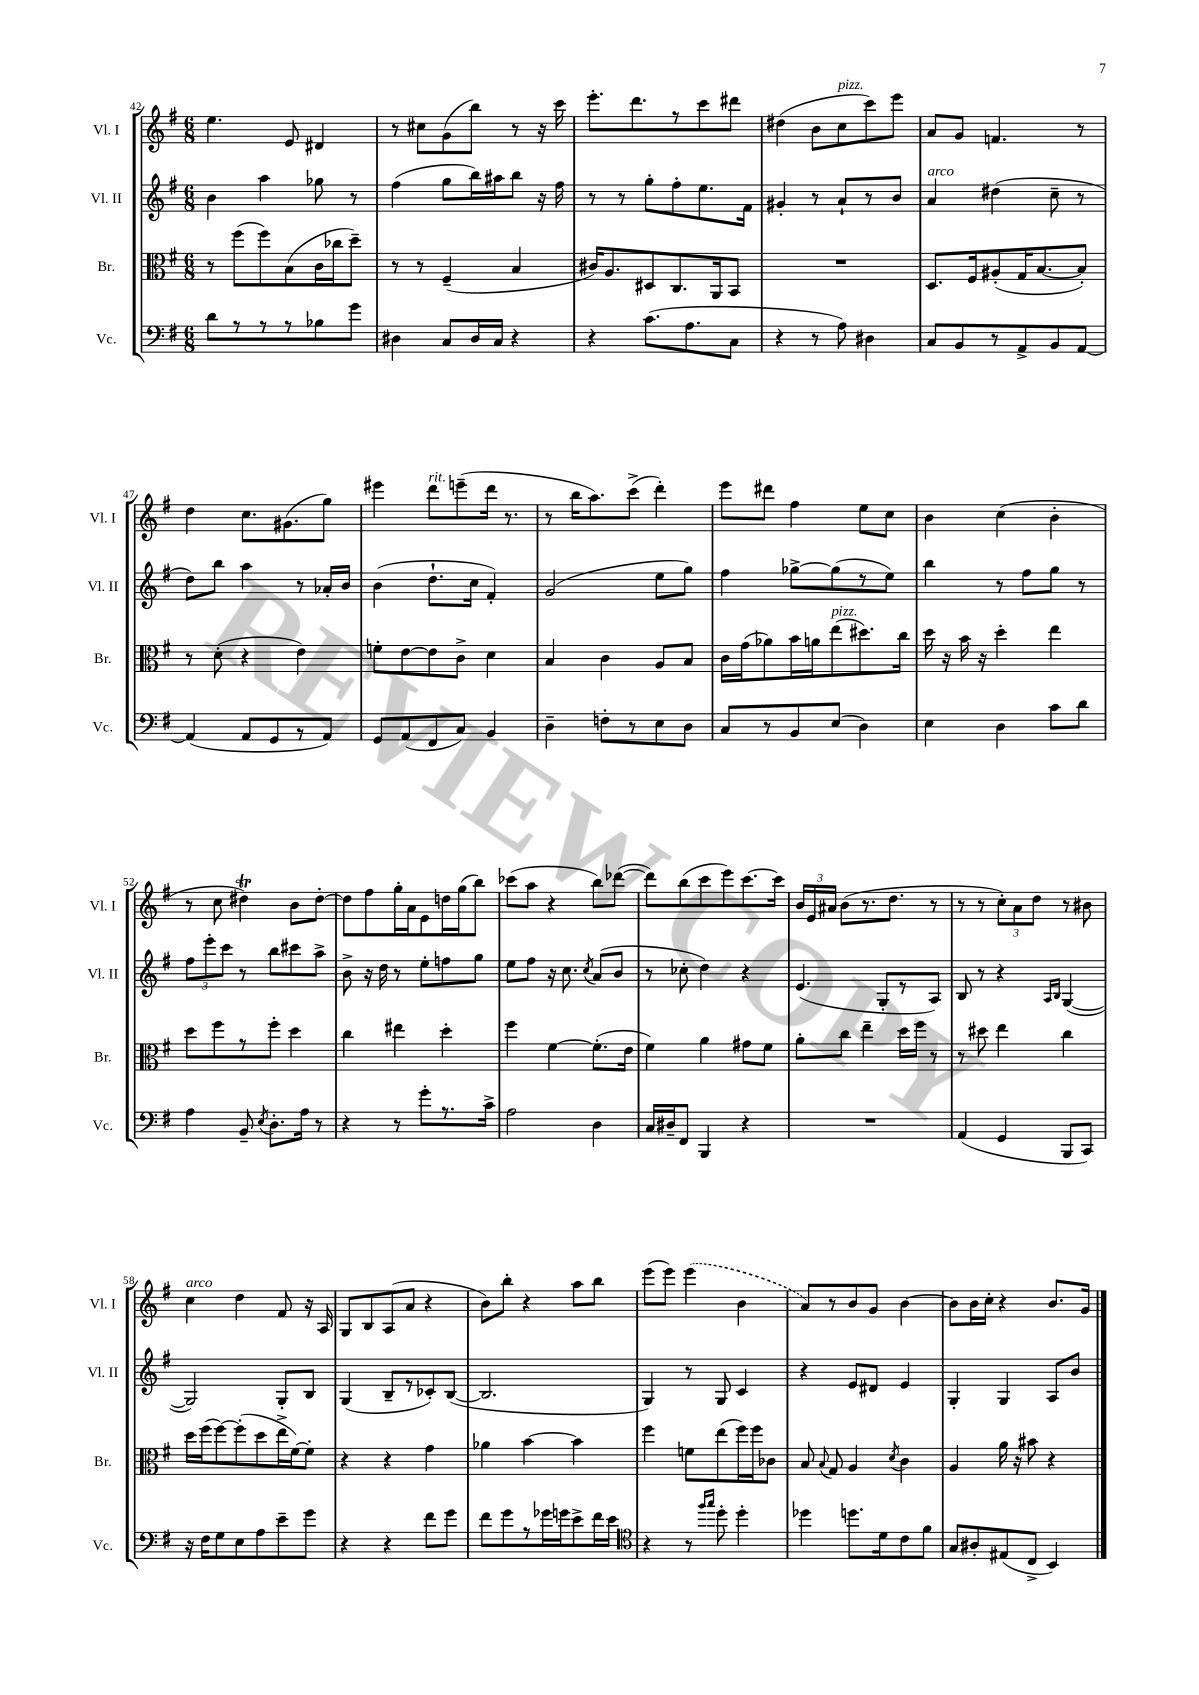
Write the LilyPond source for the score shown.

<<
\new StaffGroup <<
\new Staff = "s0" \with { instrumentName = "Vl. I" shortInstrumentName = "Vl. I" } {
    \clef treble \key g \major \numericTimeSignature \time 6/8
    \autoBeamOff e''4. e'8 dis'4 |
    r8 cis''8[ g'8( b''8]) r8 r16 c'''16 |
    e'''8.[-. d'''8. r8 c'''8 dis'''8] |
    dis''4( b'8[ c''8^\markup { \italic "pizz." } c'''8) e'''8] |
    a'8[ g'8] f'4. r8 |
    d''4 c''8.[ gis'8.( g''8]) |
    eis'''4 d'''8[^\markup { \italic "rit." } e'''8--( d'''16] r8. |
    r8 b''16[ a''8.) c'''8]->( d'''4-.) |
    e'''8[ dis'''8] fis''4 e''8[ c''8] |
    b'4 c''4( b'4-. |
    r8 c''8 dis''4\trill) b'8[ dis''8]~-. |
    dis''8[ fis''8 g''16-. a'16 e'8 d''16 g''16( b''8]) |
    ces'''8[( a''8] r4 b''8[) des'''8]~( |
    des'''8[) b''8( c'''8 e'''8) c'''8.~ c'''16] |
    \tuplet 3/2 { b'16[ e'16 ais'16] } b'8[( r8. d''8.] r8 |
    r8 r8 \tuplet 3/2 { c''8[-.) a'8 d''8] } r8 bis'8 |
    c''4^\markup { \italic "arco" } d''4 fis'8 r16 a16 |
    g8[ b8 a8( a'8] r4 |
    b'8[) b''8]-. r4 a''8[ b''8] |
    e'''8[( e'''8]) \once \slurDashed e'''4( b'4 |
    a'8[) r8 b'8 g'8] b'4~ |
    b'8[ b'16 c''16]-. r4 b'8.[ g'16] \bar "|." |
}
\new Staff = "s1" \with { instrumentName = "Vl. II" shortInstrumentName = "Vl. II" } {
    \clef treble \key g \major \numericTimeSignature \time 6/8
    \autoBeamOff b'4 a''4 ges''8 r8 |
    fis''4( g''8[ b''16) ais''16 b''8] r16 fis''16 |
    r8 r8 g''8[-. fis''8-. e''8. fis'16] |
    gis'4-. r8 a'8[-! r8 b'8] |
    a'4^\markup { \italic "arco" } dis''4( c''8-- r8 |
    d''8[) b''8] a''4 r8 aes'16[-. b'16] |
    b'4( d''8.[-! c''16] fis'4-.) |
    g'2( e''8[ g''8]) |
    fis''4 ges''8[~-> ges''8( r8 e''8]) |
    b''4 r8 fis''8[ g''8] r8 |
    \tuplet 3/2 { fis''8[ e'''8-. c'''8] } r8 b''8[ cis'''8 a''8]-> |
    b'8-> r16 d''16 r8 e''8[-. f''8 g''8] |
    e''8[ fis''8] r16 c''8. \acciaccatura { c''8 } a'8[( b'8] |
    r8 ces''8-. d''4) r4 |
    e'4.( g8[-. r8 a8]) |
    b8 r8 r4 \grace { a16[ b16] } g4~( |
    g2) g8[-. b8] |
    g4( b8[-- r8 ces'8-.) b8]~( |
    b2. |
    g4) r8 g8 c'4 |
    r4 e'8[ dis'8] e'4 |
    g4-. g4 a8[ b'8] \bar "|." |
}
\new Staff = "s2" \with { instrumentName = "Br." shortInstrumentName = "Br." } {
    \clef alto \key g \major \numericTimeSignature \time 6/8
    \autoBeamOff r8 fis''8[( fis''8) b8( c'16 ces''16 d''8]--) |
    r8 r8 fis4--( b4 |
    cis'16[) a8. dis8 c8. a,16 b,8] |
    R2. |
    d8.[ fis16 ais8-.( g16 b8.~ b8]-.) |
    r8 d'8-.( r4 e'4) |
    f'8[-. e'8~ e'8 c'8]-> d'4 |
    b4 c'4 a8[ b8] |
    c'16[ g'16( aes'8) b'16 a'16 e''8^\markup { \italic "pizz." }( dis''8.) c''16] |
    d''16 r16 b'16 r16 d''4-. e''4 |
    d''8[ fis''8 r8 fis''8]-. d''4 |
    c''4 eis''4 d''4-. |
    fis''4 fis'4~ fis'8.[-.( e'16] |
    fis'4) a'4 gis'8[ fis'8] |
    a'8[-. c''8] e''4-- d''16[ fis''16] r8 |
    r8 dis''8 e''4 c''4 |
    d''16[ fis''16( fis''8~) fis''8-.( d''8 e''16-> fis'16~) fis'8]-. |
    r4 r4 g'4 |
    aes'4 b'4~ b'4 |
    fis''4 f'8[ e''8( fis''16) fis''16 ces'8] |
    b8 \appoggiatura { b8 } g8 a4 \acciaccatura { d'8 } c'4 |
    a4 a'16 r16 bis'8 r4 \bar "|." |
}
\new Staff = "s3" \with { instrumentName = "Vc." shortInstrumentName = "Vc." } {
    \clef bass \key g \major \numericTimeSignature \time 6/8
    \autoBeamOff d'8[ r8 r8 r8 bes8 g'8] |
    dis4 c8[ dis16 c16] r4 |
    r4 c'8.[( a8. c8] |
    r4 r8 a8) dis4 |
    c8[ b,8 r8 a,8-> b,8 a,8]~ |
    a,4( a,8[ g,8 r8 a,8]) |
    g,8[ a,8( fis,8 c8]) b,4 |
    d4-- f8[-. r8 e8 d8] |
    c8[ r8 b,8 e8]( d4) |
    e4 d4 c'8[ d'8] |
    a4 b,8-- \acciaccatura { e8 } d8.[-. a16] r8 |
    r4 r8 g'8[-. r8. c'16]-> |
    a2 d4 |
    c16[ dis16-- fis,8] b,,4 r4 |
    R2. |
    a,4( g,4 b,,8[ c,8]) |
    r16 fis16[ g8 e8 a8 e'8-- g'8] |
    r4 r4 fis'8[ g'8] |
    fis'8[ g'8 r8 ges'16 g'16 e'8-> fis'16 e'16] |
    \clef tenor r4 r8 \grace { fis''16[ g''16] } d''8-. d''4-. |
    des''4 d''8.[ d'16 c'8 fis'8] |
    g8[ ais8-. eis8( c8]-> b,4) \bar "|." |
}
>>
>>
\layout { \context { \Score currentBarNumber = #42 } }
